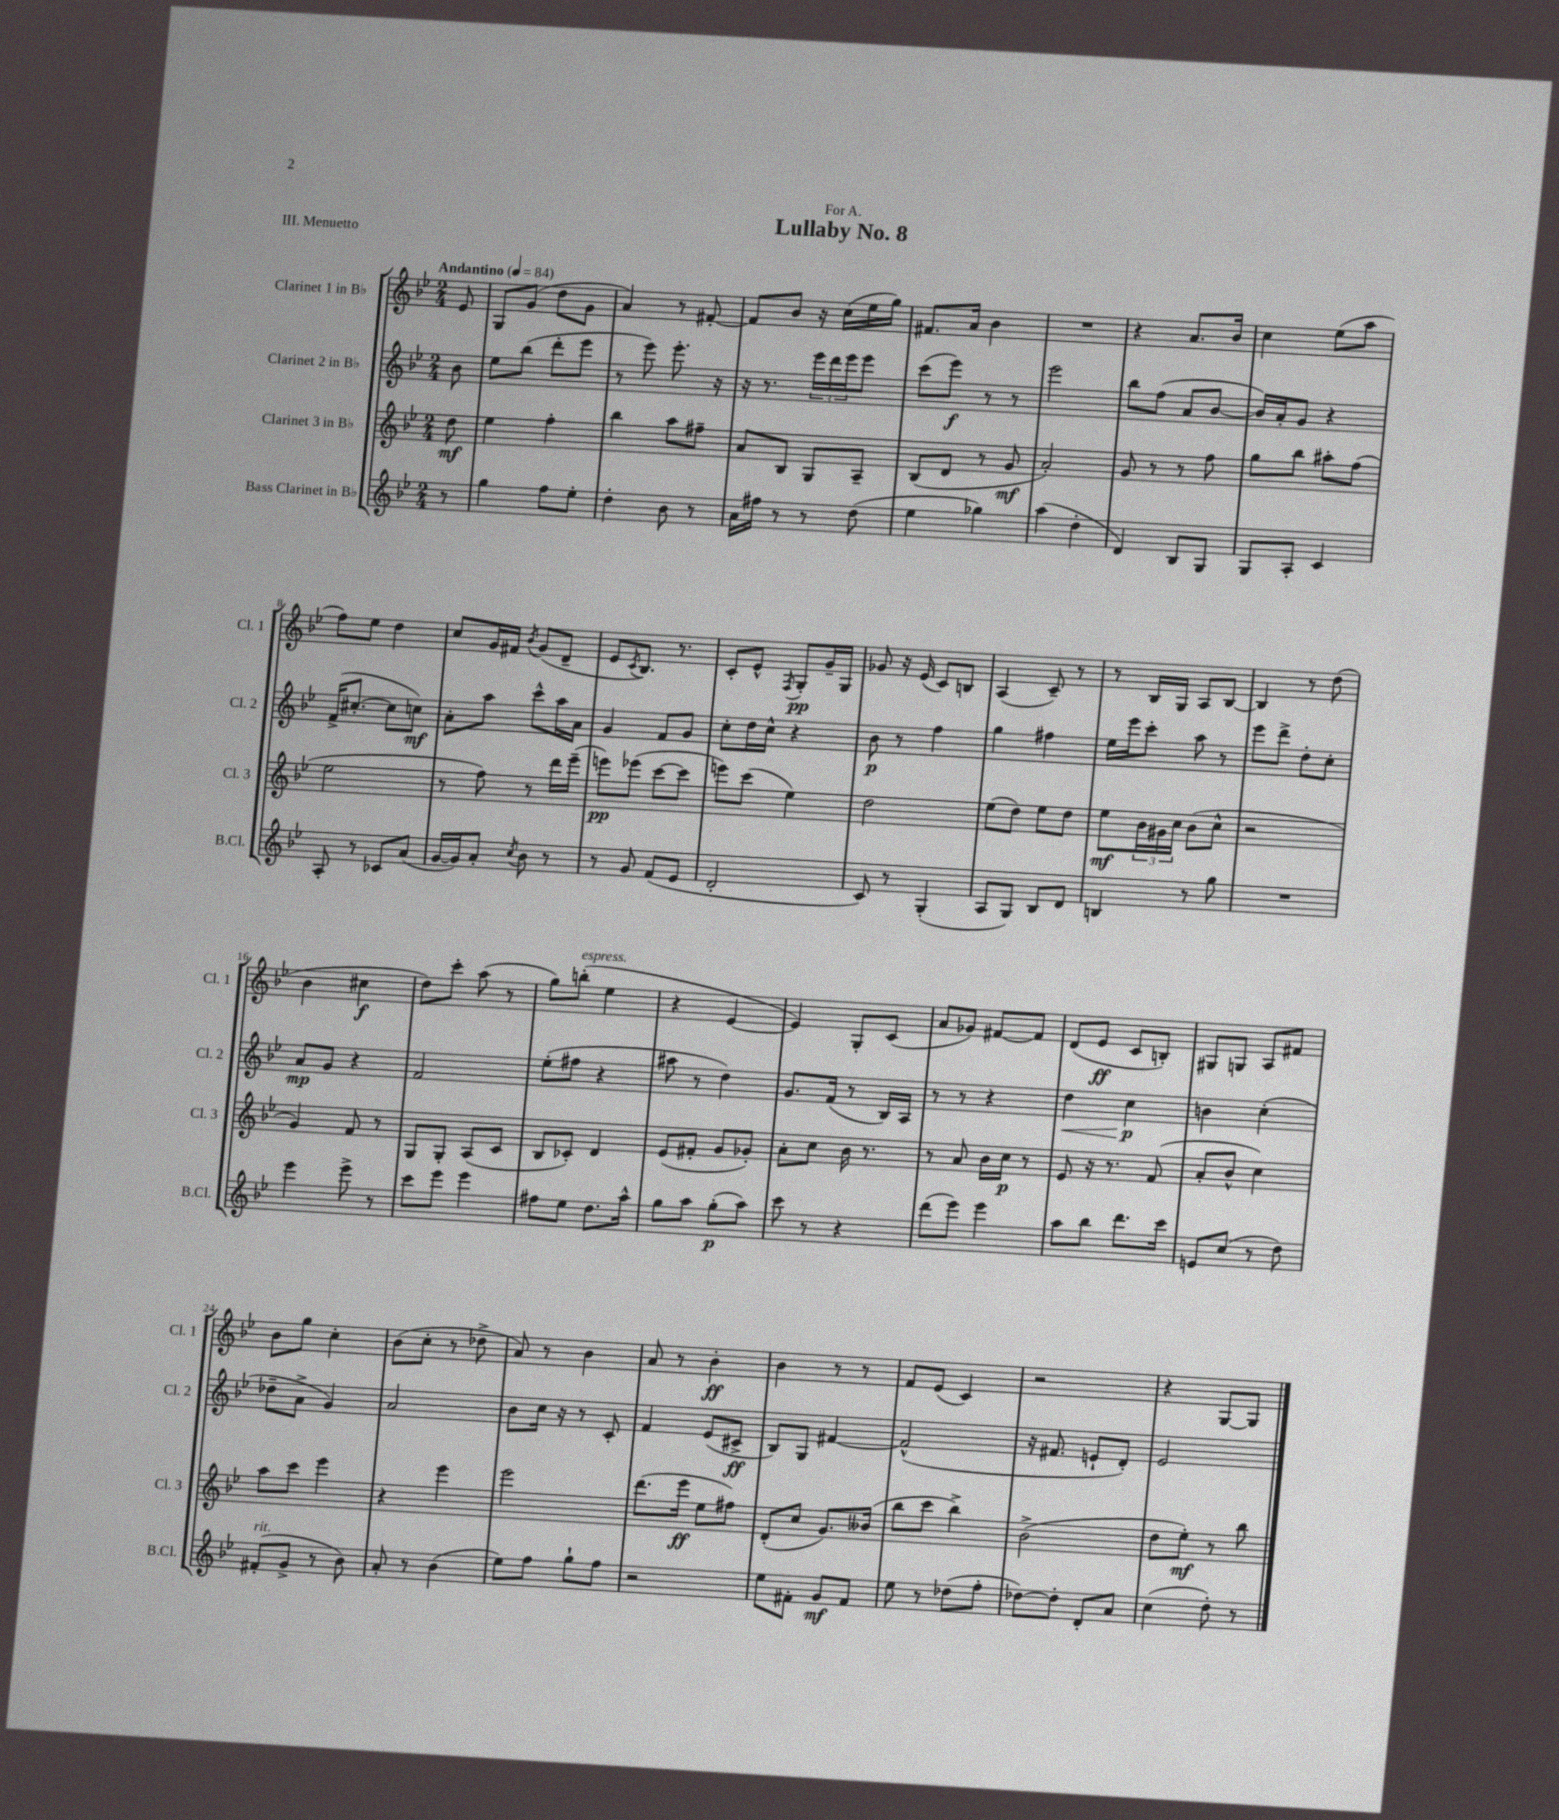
\header { title = "Lullaby No. 8" dedication = "For A." piece = "III. Menuetto" }
<<
\new StaffGroup <<
\new Staff = "s0" \with { instrumentName = "Clarinet 1 in Bb" shortInstrumentName = "Cl. 1" } {
    \clef treble \key bes \major \numericTimeSignature \time 2/4 \partial 8 \tempo "Andantino" 4 = 84
    ees'8 |
    g8 g'8( d''8 g'8 |
    a'4) r8 fis'8~-. |
    fis'8 bes'8 r16 c''16( ees''16 g''16) |
    fis'8. a'16 bes'4 |
    R2 |
    r4 a'8. bes'16 |
    c''4 ees''8( a''8 |
    f''8) ees''8 d''4 |
    c''8 g'16 fis'16 \acciaccatura { bes'8 } g'8( d'8-- |
    ees'8 \acciaccatura { c'8 } bes8.) r8. |
    c'8-. ees'8-^ \acciaccatura { f8 } g8-.\pp g'16-- g16 |
    ges'8 r16 ees'16( c'8) b8 |
    a4( c'8--) r8 |
    r8 bes16 g16 a8 bes8~ |
    bes4 r8 d''8( |
    bes'4 cis''4\f |
    d''8) c'''8-. a''8( r8 |
    g''8) b''8-.^\markup { \italic "espress." }( ees''4 |
    r4 ees'4~ |
    ees'4) g8-. c'8( |
    a'8 ges'8) fis'8~ fis'8 |
    d'8( ees'8\ff c'8 b8-.) |
    gis8 g8 a8 fis'8 |
    bes'8 g''8 c''4-. |
    bes'8( c''8-. r8 des''8-> |
    a'8) r8 bes'4 |
    a'8 r8 bes'4-.\ff |
    bes'4 r8 r8 |
    f'8 ees'8( c'4) |
    r2 |
    r4 g8~ g8 \bar "|." |
}
\new Staff = "s1" \with { instrumentName = "Clarinet 2 in Bb" shortInstrumentName = "Cl. 2" } {
    \clef treble \key bes \major \numericTimeSignature \time 2/4 \partial 8
    bes'8 |
    ees''8 bes''8( d'''8-. ees'''8 |
    r8 ees'''8) ees'''8.-. r16 |
    r16 r8. \tuplet 3/2 { ees'''16 d'''16 ees'''16 } ees'''8 |
    c'''8( ees'''8\f) r8 r8 |
    ees'''2 |
    bes''8 f''8( a'8 bes'8~ |
    bes'16) a'16-. g'8 r4 |
    f'16->( cis''8.~-. cis''8 c''8\mf) |
    a'8-. a''8 c'''8-^ a''16 a'16 |
    g'4 f'8 g'8 |
    c''8-. d''16 c''16-^ r4 |
    bes'8\p r8 f''4 |
    g''4 fis''4 |
    ees''16 ees'''16 c'''8-. a''8 r8 |
    ees'''8 d'''8-> d''8-. c''8-. |
    a'8\mp g'8 r4 |
    f'2 |
    ees''8-.( fis''8 r4 |
    ais''8 r8 d''4) |
    g'8. f'16( r8 bes16) a16 |
    r8 r8 r4 |
    d''4\< c''4\p\! |
    b'4 c''4-.( |
    des''8-- a'8-> g'4) |
    a'2 |
    bes'8 c''16 r16 r8 c'8-. |
    f'4 ees'8( cis'8->\ff |
    bes8) g8 fis'4~ |
    fis'2-^( |
    r16 fis'8. e'8-! d'8-.) |
    ees'2 \bar "|." |
}
\new Staff = "s2" \with { instrumentName = "Clarinet 3 in Bb" shortInstrumentName = "Cl. 3" } {
    \clef treble \key bes \major \numericTimeSignature \time 2/4 \partial 8
    d''8\mf |
    ees''4 f''4-. |
    bes''4 a''8 fis''8-- |
    a'8 bes8 g8 a8-- |
    bes8( d'8 r8 g'8\mf |
    a'2-.) |
    g'8 r8 r8 f''8 |
    g''8 bes''8 ais''8-. f''8( |
    ees''2 |
    r8 f''8) r8 d'''16 ees'''16--( |
    e'''8\pp) ees'''8( c'''8~ c'''8 |
    e'''8) c'''8( ees''4) |
    d''2 |
    ees''8( d''8) ees''8 d''8 |
    ees''8\mf \tuplet 3/2 { bes'16 gis'16 c''16 } bes'8( c''8-^ |
    r2 |
    g'4) f'8 r8 |
    g8 g8-. a8( c'8 |
    bes8 ces'8-.) d'4 |
    ees'8( fis'8-. g'8 ges'8-.) |
    a'8-. c''8 bes'16 r8. |
    r8 a'8 bes'16 c''16\p r8 |
    ees'8 r16 r8. f'8( |
    a'8-. bes'8-^ c''4) |
    a''8 c'''8 ees'''4 |
    r4 ees'''4 |
    ees'''2 |
    d'''8.( ees'''16\ff ees''8 fis''8) |
    d'8-.( c''8 g'8.) beses'16( |
    bes''8 c'''8 bes''4->) |
    bes'2->( |
    d''8 ees''8-.\mf) r8 bes''8 \bar "|." |
}
\new Staff = "s3" \with { instrumentName = "Bass Clarinet in Bb" shortInstrumentName = "B.Cl." } {
    \clef treble \key bes \major \numericTimeSignature \time 2/4 \partial 8
    r8 |
    g''4 f''8 ees''8-. |
    d''4-. bes'8 r8 |
    a'16 fis''16 r8 r8 d''8( |
    ees''4 ges''4) |
    a''4( d''4-. |
    d'4) bes8 g8 |
    g8 a8-. c'4 |
    a8-. r8 ces'8 a'8( |
    g'16~ g'16) a'8-. \acciaccatura { c''8 } bes'8 r8 |
    r8 g'8 f'8( ees'8 |
    d'2-. |
    c'8) r8 g4-.( |
    a8 g8) bes8 d'8 |
    b4 r8 g''8 |
    R2 |
    ees'''4 ees'''8-> r8 |
    c'''8 ees'''8 ees'''4 |
    fis''8 ees''8 d''8. a''16-^ |
    g''8 a''8 g''8-.\p( a''8) |
    c'''8 r8 r4 |
    d'''8( ees'''8) ees'''4 |
    a''8 bes''8 d'''8. c'''16 |
    e'8 c''8( r8 d''8) |
    fis'8-.^\markup { \italic "rit." }( g'8-> r8 bes'8) |
    a'8-. r8 bes'4( |
    ees''8) f''8 g''8-! f''8 |
    r2 |
    ees''8 fis'8-. g'8\mf fis'8 |
    ees''8 r8 des''8( f''8-. |
    des''8~) des''8-. d'8-. a'8 |
    c''4( d''8-.) r8 \bar "|." |
}
>>
>>
